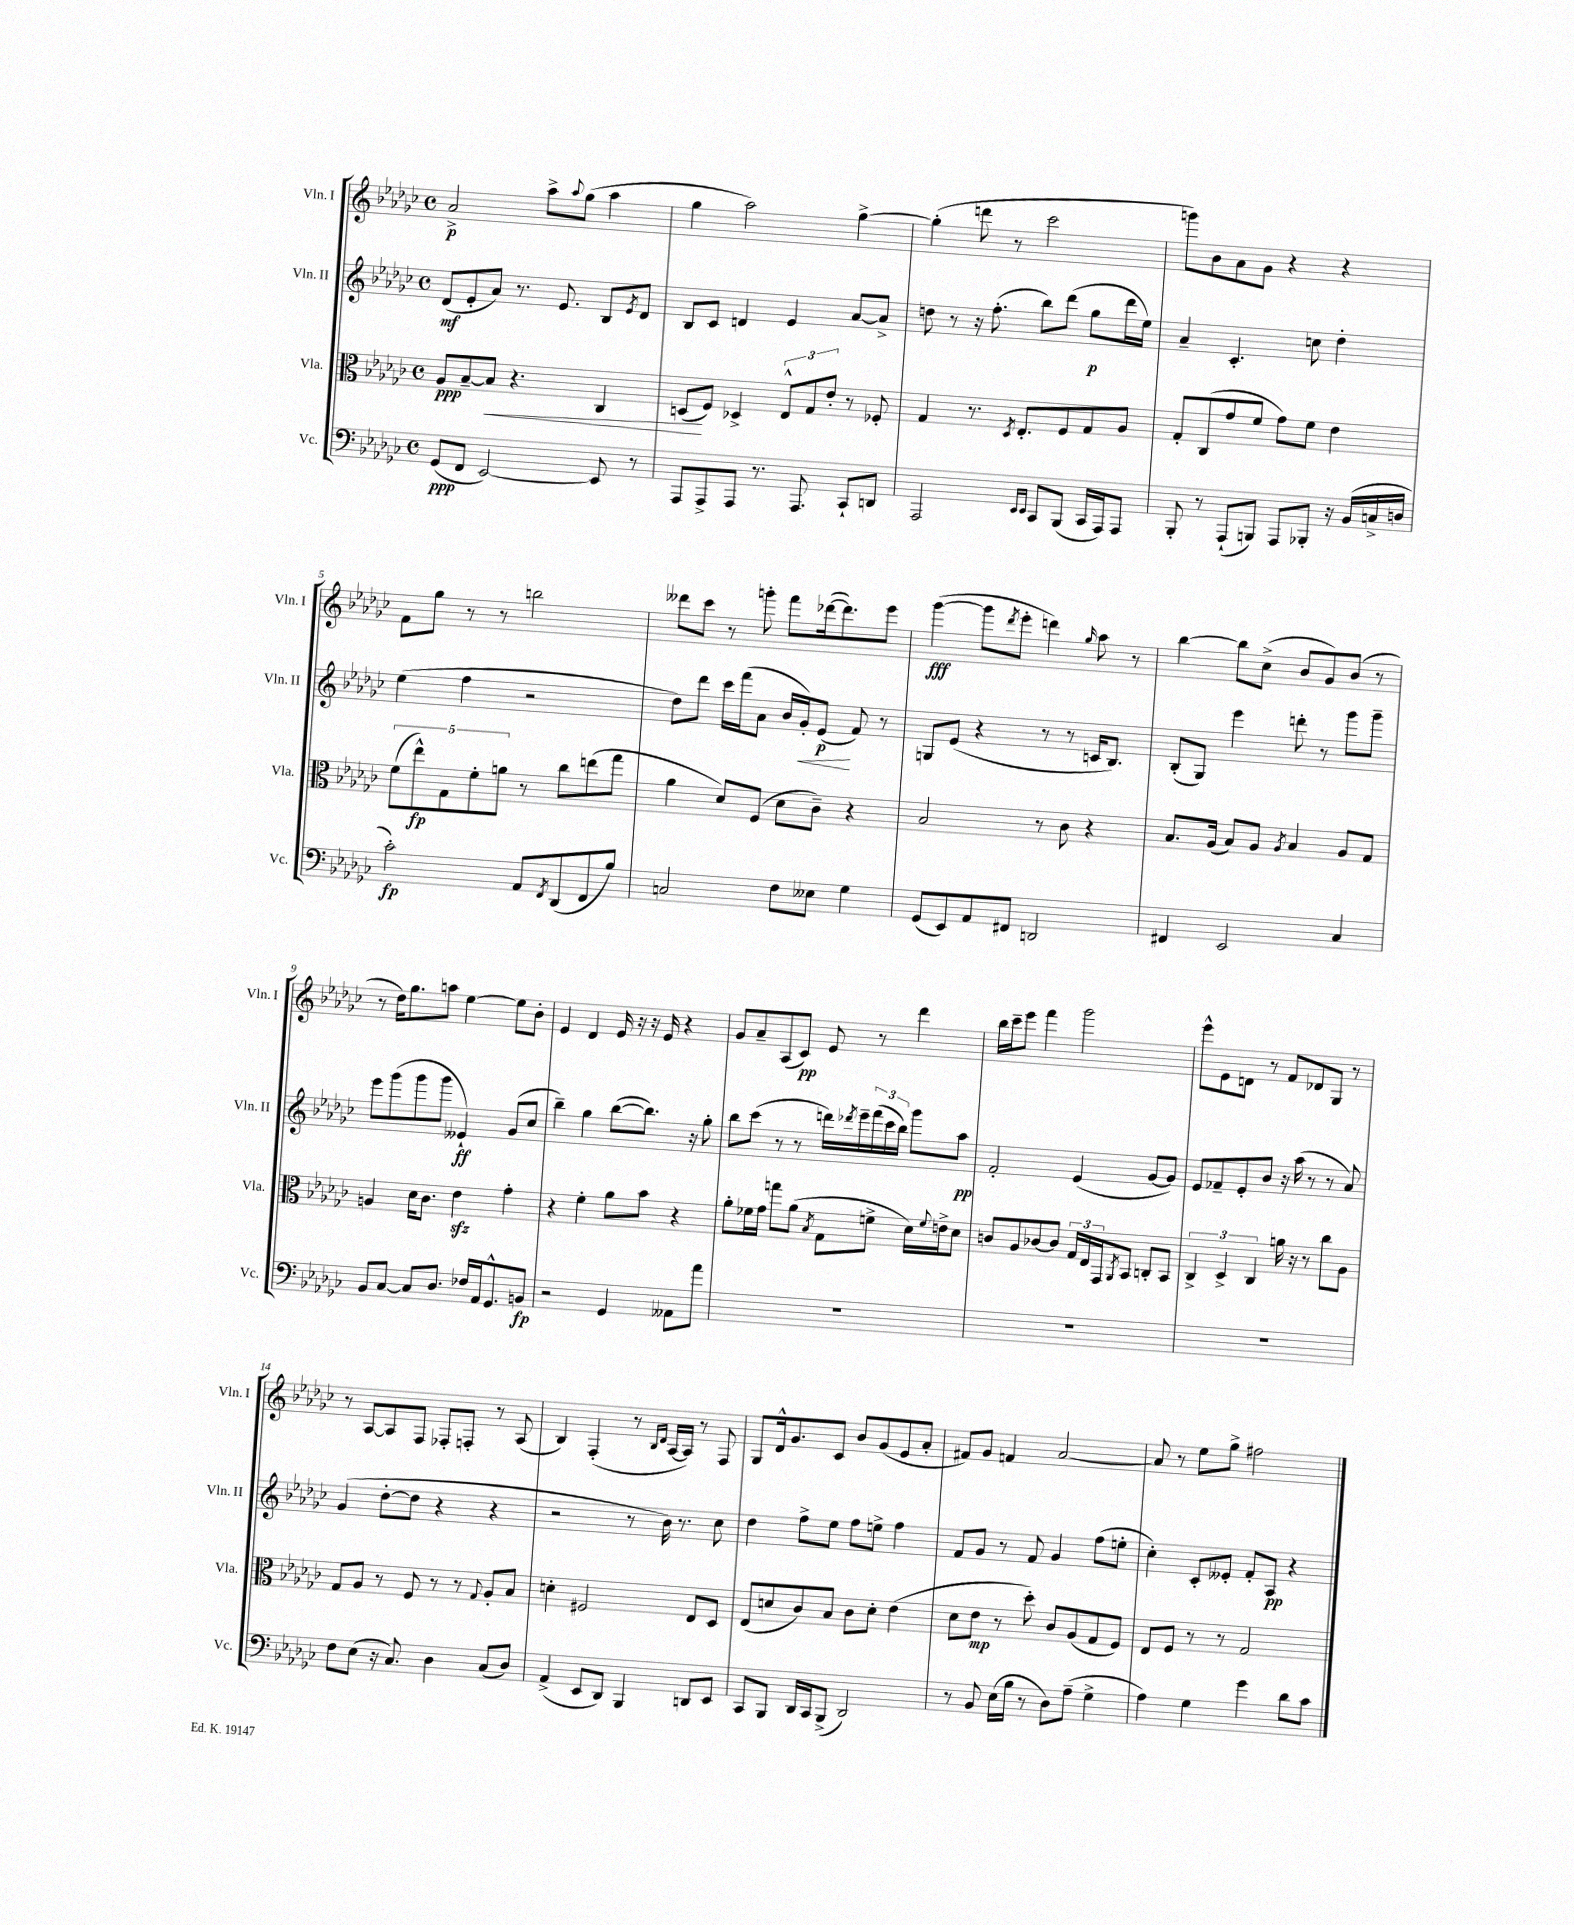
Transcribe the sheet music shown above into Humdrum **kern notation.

**kern	**kern	**kern	**kern
*staff4	*staff3	*staff2	*staff1
*clefF4	*clefC3	*clefG2	*clefG2
*k[b-e-a-d-g-c-]	*k[b-e-a-d-g-c-]	*k[b-e-a-d-g-c-]	*k[b-e-a-d-g-c-]
*M4/4	*M4/4	*M4/4	*M4/4
*met(c)	*met(c)	*met(c)	*met(c)
(8GG-	8A-	(8d-	2a-^
8FF	[8B-~	8e-'	.
[2EE-)	8B-]	8a-)	.
.	4.r	8.r	.
.	.	.	8aa-^
.	.	8.e-	.
.	.	.	8qqaa-
.	.	.	(8gg-
8EE-]	4C-	8B-	4aa-
.	.	8qe-	.
8r	.	8d-	.
=	=	=	=
8AAA-	(8D	8B-	4gg-
8AAA-^	8F)	8c-	.
8AAA-	4D-^	4d	2aa-)
8.r	.	.	.
.	12E-^^	4e-	.
8.AAA-	.	.	.
.	12G-	.	.
.	12e-'	.	.
8CC-`	8r	[8a-	[4gg-^
8DD	8F-'	8a-^]	.
=	=	=	=
2AAA-	4G-	8dd	(4gg-']
.	.	8r	.
.	8.r	16r	8ddd
.	.	(8.ff'	.
.	.	.	8r
.	8qD-	.	.
.	8.E-'	.	.
16qqEE-	.	.	.
16qqEE-	.	.	.
8CC-	.	8bb-)	2ccc-
(8BBB-	8F	(8ddd-	.
16CC-	8G-	8gg-	.
16AAA-)	.	.	.
8AAA-	8A-	16ddd-	.
.	.	16ee-)	.
=	=	=	=
8BBB-'	8G-'	4a-~	8ggg)
8r	(8C-	.	8b-
(8AAA-`	8g-	4.c-'	8a-
8BBB)	8f	.	8g-
8AAA-	8g-)	.	4r
8BBB-'	8f	8cc	.
16r	4e-	4dd-'	4r
(16BB-	.	.	.
16C^	.	.	.
16D	.	.	.
=	=	=	=
2c-')	(10f	(4ee-	8f
.	10ee-^^)	.	.
.	.	.	8gg-
.	10G-	.	.
.	.	4ff	8r
.	10f'	.	.
.	.	.	8r
.	10a	.	.
8AA-	8r	2r	2bb
8qFF	.	.	.
(8DD-	8cc-	.	.
8FF	(8ee	.	.
8B-)	8gg-	.	.
=	=	=	=
2C	4a-	8dd-)	8ddd--
.	.	8ddd-	8ccc-
.	8d-)	16ccc-	8r
.	.	(16fff	.
.	(8F	8a-	8ggg'
8F	8d-	16b-	8fff
.	.	16g-')	.
8E--	8c-~)	(8e-	([16ddd-
.	.	.	8.ddd-])
4G-	4r	8f)	.
.	.	8r	8eee-
=	=	=	=
(8GG-	2B-	8G	([4ggg-
8EE-)	.	(8e-	.
8AA-	.	4r	8ggg-]
.	.	.	8qddd-
8FF#	.	.	8eee-'
2DD	8r	8r	4ddd)
.	8c-	8r	.
.	.	.	16qqgg-
.	4r	16c	8aa-
.	.	8.B-)	.
.	.	.	8r
=	=	=	=
4FF#	8.B-	(8B-'	[4bb-
.	.	8G-)	.
.	(16A-	.	.
2EE-	8B-)	4eee-	8bb-]
.	8A-	.	(8cc-^
.	8qA-	.	.
.	4B-	8ddd'	8b-
.	.	8r	8g-)
4C-	8A-	8ggg-	(8b-
.	8G-	8ggg-~	8r
=	=	=	=
8BB-	4A	8eee-	8r
[8C-	.	(8ggg-	16dd-)
.	.	.	8.gg-
8C-]	16d-	8ggg-	.
.	8.c-	.	.
8.D-	.	8ggg-	8aa
.	4e-	4e--`)	[4ee-
16F-	.	.	.
16AA-	.	.	.
8.GG-^^	.	.	.
.	4g-'	(8g-	8ee-]
8BB	.	8cc-	8b-'
=	=	=	=
2r	4r	4bb-~)	4e-
.	4f'	4gg-	4d-
4GG-	8a-	([8bb-	16e-
.	.	.	16r
.	8b-	8.bb-])	16r
.	.	.	16e-
8AA--	4r	.	4r
.	.	16r	.
8a-	.	8gg-'	.
=	=	=	=
1r	8a-'	8bb-	8g-
.	16f-	(8ccc-	8a-~
.	16g-	.	.
.	8gg	8r	(8A-
.	(8a-	8r	8c-)
.	8qB-	.	.
.	8G-	16ddd)	8e-
.	.	8qddd-	.
.	.	16eee-~	.
.	8f^	(24fff	8r
.	.	24ccc-	.
.	.	24bb-)	.
.	16d-)	8ggg-	4ddd-
.	8qqf	.	.
.	16e^	.	.
.	8d-	8aa-	.
=	=	=	=
1r	8c	2f'	16bb-
.	.	.	16ccc-~
.	8A-	.	8eee-
.	[8c-	.	4fff
.	8c-]	.	.
.	24G-	(4e-	2ggg-
.	24E-	.	.
.	24GG-	.	.
.	8qAA-	.	.
.	8BB-	.	.
.	8C'	[8g-	.
.	8BB-	8g-])	.
=	=	=	=
1r	6C-^	8e-	8eee-^^
.	.	8f-~	8e-
.	6D-^	.	.
.	.	8e-'	8d
.	6C-	.	.
.	.	8b-	8r
.	16a	16r	8f
.	16r	(16aa-	.
.	8r	8r	8d-
.	8cc-	8r	8G-
.	8A-	8a-)	8r
=	=	=	=
8F	8G-	(4g-	8r
(8E-	8A-	.	[8A-
16r	8r	[8dd-'	8A-]
8.C-)	.	.	.
.	8F	8dd-]	8F
4D-	8r	4r	8F-'
.	8r	.	8F'
.	8qqG-	.	.
(8C-	8A-'	4r	8r
8D-)	8B-	.	(8A-
=	=	=	=
(4AA-^	4d'	2r	4B-)
8EE-	2F#	.	(4F'
8DD-)	.	.	.
4BBB-	.	8r	8r
.	.	.	16qqB-
.	.	.	16qqd-
.	.	16b-)	[16A-
.	.	8.r	16A-])
8DD	8E-	.	8r
8EE-	8D-	8cc-	8F
=	=	=	=
8CC-	(8E-	4dd-	8G-
8BBB-	8d	.	16d-^^
.	.	.	8.g-
16DD-	8c-)	8ff^	.
16CC-	.	.	.
(8BBB-^	8B-	8ee-	8c-
2DD-)	8c-	8ff	8b-
.	8d'	8ee^	(8g-
.	(4e-	4ff	8e-
.	.	.	8a-'
=	=	=	=
8r	8d-	8f	8f#)
8BB-	8e-	8g-	8g-
(16E-	8r	8r	4f
16B-	.	.	.
8r	8dd-')	8f	.
8D-)	8c-	4g-	[2a-
(8A-~	(8A-	.	.
4G-^	8G-	(8ff	.
.	8F)	8ee'	.
=	=	=	=
4A-)	8E-	4cc-')	8a-]
.	8F	.	8r
4G-	8r	8c-'	8ee-
.	8r	8e--'	8gg-^
4g-	2G-	8f'	2ff#
.	.	8A-	.
8d-	.	4r	.
8c-	.	.	.
==	==	==	==
*-	*-	*-	*-
